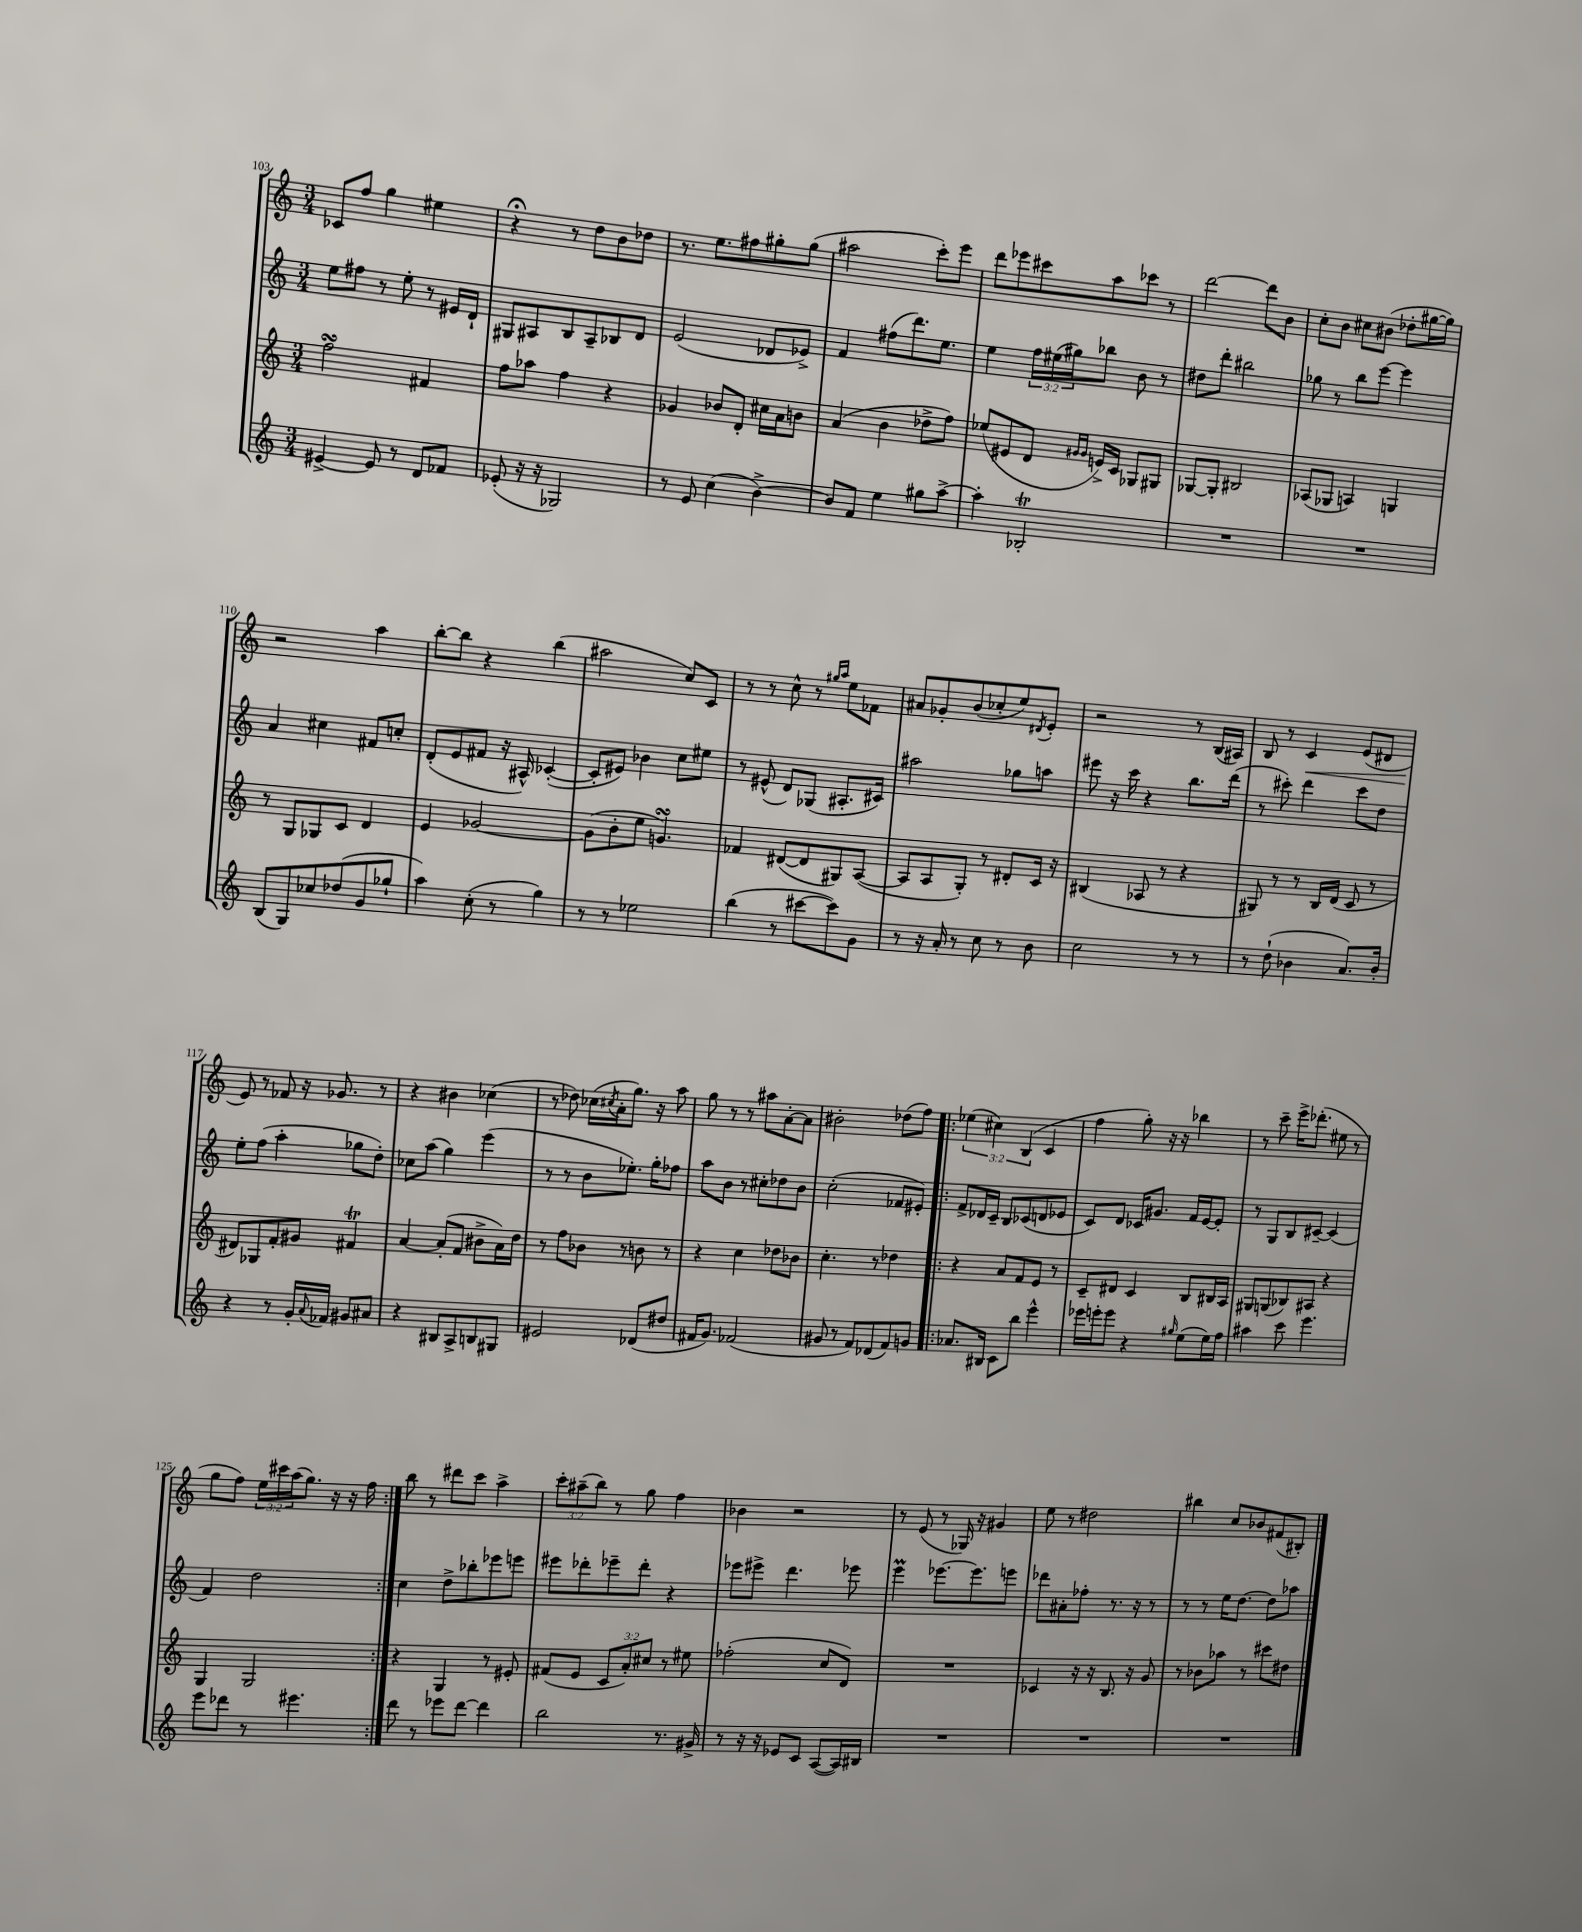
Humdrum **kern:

**kern	**kern	**kern	**kern	**dynam
*part4	*part3	*part2	*part1	*part1
*staff4	*staff3	*staff2	*staff1	*staff1
*clefG2	*clefG2	*clefG2	*clefG2	*
*k[]	*k[]	*k[]	*k[]	*
*M3/4	*M3/4	*M3/4	*M3/4	*
=103	=103	=103	=103	=103
[4e#X^/	2ffsSSs\	8ee\L	8c-X/L	.
.	.	8ff#X\J	8ff/J	.
8e#/]	.	8r	4gg\	.
8r	.	8ee'\	.	.
8d/L	4f#X/	8r	4ee#X\	.
8f-X/J	.	16e#X/LL	.	.
.	.	16d`/JJ	.	.
=104	=104	=104	=104	=104
(8e-X'/	8ff\L	8G#X/L	4r;<	.
16r	8aa-X\J	8A#X/	.	.
16r	.	.	.	.
2G-X/)	4ff\	8B/	8r	.
.	.	8A#~/	8dd\L	.
.	4r	8B-X/	8b\	.
.	.	8d/J	8dd-X\J	.
=105	=105	=105	=105	=105
8r	4g-X/	(2e/	8.r	.
8e/	.	.	.	.
.	.	.	8.ee\L	.
(4cc\	8b-X/L	.	.	.
.	8d'/J	.	8ff#X\	.
[4b^\)	16cc#X\LL	8d-X/L	8gg#X'\	.
.	16a\J	.	.	.
.	8bn\J	8e-X^/J)	(8gg#\J	.
=106	=106	=106	=106	=106
8b/L]	(4a/	4f/	2aa#X\	.
8f/J	.	.	.	.
4ee\	4b\	(8ff#X\L	.	.
.	.	8.ddd\)	.	.
8gg#X\L	8dd-X^\L	.	8ccc'\L)	.
.	.	8.ee\J	.	.
[8aa^\J	8ff\J)	.	8eee\J	.
=107	=107	=107	=107	=107
4aa'\]	(8ee-X/L	4ee\	8ddd\L	.
.	8e#X/	.	8eee-X\	.
2B-XT'/	8d/J	24ff\LL	8ccc#X\	.
.	.	(24ee#X\	.	.
.	.	24gg#X\J)	.	.
.	16qqg#X/LL	.	.	.
.	16qqg#/JJ	.	.	.
.	16en^/LL)	8bb-X\J	8aa\	.
.	16c/JJ	.	.	.
.	8G-X/L	8b\	8ccc-X\J	.
.	8G#X/J	8r	8r	.
=108	=108	=108	=108	=108
2.r	[8G-X/L	8dd#X\L	[2ddd\	.
.	8G-'/J]	8ddd'\J	.	.
.	2B#X/	2bb#X\	.	.
.	.	.	8ddd\L]	.
.	.	.	8b\J	.
=109	=109	=109	=109	=109
2.r	(8A-X/L	8gg-X\	8cc'\L	.
.	8G-X/J	8r	8b\J	.
.	4An/)	8bb\L	8cc#X\L	.
.	.	[8eee\J	(8b#X\J	.
.	4Gn/	4eee\]	8dd-X'\L	.
.	.	.	[16gg#X\L	.
.	.	.	16gg#\JJ])	.
!!LO:LB:g=z
=110	=110	=110	=110	=110
(8B/L	8r	4a/	2r	.
8G/)	8G/L	.	.	.
8cc-X/	8G-X/	4cc#X\	.	.
(8dd-X/	8c/J	.	.	.
8g/	4d/	8f#X/L	4aa\	.
8gg-X`/J	.	8ccn'/J	.	.
=111	=111	=111	=111	=111
4aa\)	4e/	(8d'/L	[8bb'\L	.
.	.	8e/	8bb\J]	.
(8cc'\	[2g-X/	8f#X/J	4r	.
8r	.	16r	.	.
.	.	16A#X^^/)	.	.
4gg\)	.	([4c-X'/	(4bb\	.
=112	=112	=112	=112	=112
8r	(8g-\L]	8c-'/L]	2aa#X\	.
8r	8b'\	8e#X/J)	.	.
2ee-X\	8ee\J	4b-X\	.	.
.	4.gnsSSS/)	.	.	.
.	.	8cc\L	8cc/L)	.
.	.	8ee#X\J	8c/J	.
=113	=113	=113	=113	=113
(4bb\	4f-X/	8r	8r	.
.	.	(8e#X^^/	8r	.
8r	([8d#X/L	8d/L)	8cc^^\	.
[8ccc#X\L	8d#/]	(8G-X/J	8r	.
.	.	.	16qqgg#X/LL	.
.	.	.	16qqaa/JJ	.
8ccc#\])	8G#X/)	8.A#X'/L	8ee\L	.
8g\J	([8A/J	.	8f-X\J	.
.	.	16c#X/Jk)	.	.
=114	=114	=114	=114	=114
8r	8A/L]	2aa#X\	8a#X/L	.
16r	8A/	.	8g-X'/	.
16a'/	.	.	.	.
8r	8G'/J)	.	(8b/	.
8cc\	8r	.	8cc-X'/	.
8r	8d#X'/L	8gg-X\L	8ee/)	.
.	.	.	8qd#X/	.
8b\	16c/Jk	8aan\J	8e'/J	.
.	16r	.	.	.
=115	=115	=115	=115	=115
2cc\	(4B#X/	8eee#X\	2r	.
.	.	16r	.	.
.	.	16ccc\	.	.
.	8A-X/	4r	.	.
.	8r	.	.	.
8r	4r	8.bb\L	8r	.
8r	.	.	(16B/LL	.
.	.	(16ddd\Jk	16A#X/JJ)	.
=116	=116	=116	=116	=116
8r	8G#X/)	8r	8B/	.
(8dd`\	8r	8ccc#X'\)	8r	.
!	!	!	!	!LO:HP:b
4b-X\	8r	4ddd\	4c/	<
.	16B/LL	.	.	.
.	(16d/JJ	.	.	.
8.a/L)	8c/	8ccc#\L	(8e/L	.
.	8r	8dd\J	8d#X/J	.
16b-'/Jk	.	.	.	.
!!LO:LB:g=z
=117	=117	=117	=117	=117
4r	8d#X/L)	8ee'\L	8e/)	.
.	8G-X/	(8ff\J	8r	[
8r	8f'/	4aa'\	8f-X/	.
16g'/LL	8g#X/J	.	16r	.
8qqa/	.	.	.	.
16f-X/JJ	.	.	8.g-X/	.
8g#X/L	4f#Xt/	8gg-X\L	.	.
8a#X/J	.	8dd'\J)	8r	.
=118	=118	=118	=118	=118
4r	[4a/	8cc-X\L	4r	.
.	.	(8aa\J	.	.
8B#X/L	(8a'/L]	4gg\)	4b#X\	.
8A^/	8f/J	.	.	.
8Bn/	8b#X^\L	(4eee\	(4cc-X\	.
8G#X/J	16a\L)	.	.	.
.	16dd\JJ	.	.	.
=119	=119	=119	=119	=119
2e#X/	8r	8r	8r	.
.	8ff\L	8r	8dd-X\)	.
.	8b-X\J	8b\L	(16cc-X\LL	.
.	.	.	8qcc#X/	.
.	.	.	16a'\J	.
.	8r	8.ee-X'\J)	8.gg\J)	.
(8d-X/L	8bn\	.	.	.
.	.	16gg'\KL	16r	.
8dd#X/J	8r	8ff-X\J	8aa\	.
=120	=120	=120	=120	=120
16f#X/KL	4r	8aa\L	8gg\	.
8.g/J)	.	.	.	.
.	.	8b\J	8r	.
(2f-X/	4cc\	8r	8r	.
.	.	8cc#X'\L	8aa#X\L	.
.	8dd-X\L	8dd-X\	[8a'\	.
.	8b-X\J	8b\J	8a\J]	.
=121	=121	=121	=121	=121
8g#X/	4.cc'\	(2cc'\	2b#X'\	.
8r	.	.	.	.
8f/L)	.	.	.	.
(8d-X/	8r	.	.	.
8f/)	4dd-X\	8f-X/L	(8dd-X\L	.
8gn/J	.	8e#X'/J)	8ff\J)	.
=122!|:	=122!|:	=122!|:	=122!|:	=122!|:
8.a-X/L	4r	8f^/L	(6ee-X\	.
.	.	16d-X/L	.	.
.	.	.	6cc#X\)	.
16B#X/Jk	.	16c~/JJ	.	.
8c\L	8a/L	8B/L	.	.
.	.	.	(6B/	.
8bb\J	8f/	(8c-X/	.	.
4eee^^\	8e/J	8dn/	4c/	.
.	8r	8e-X/J	.	.
=123	=123	=123	=123	=123
16eee-X\LL	8c~/L	8c/L)	4ff\	.
16eeen'\J	.	.	.	.
8eee\J	8d#X/J	8d/J	.	.
4r	4c/	16c-X/KL	8gg'\)	.
.	.	8.g#X/J	.	.
.	.	.	16r	.
.	.	.	16r	.
16qqgg#X/	.	.	.	.
(8ee\L	8B/L	16f/LL	4bb-X\	.
.	.	[16e/J	.	.
16ee\L)	16B#X/L	8e'/J]	.	.
16ff\JJ	16A/JJ	.	.	.
=124	=124	=124	=124	=124
4aa#X\	8G#X/L	8r	8r	.
.	(8Gn/	8G/L	8ccc~\	.
8ccc\	8B-X/)	8B/	16eee^\KL	.
.	.	.	(8.ddd-X'\J	.
4.eee\	8A#X/J	[8c#X~/J	.	.
.	4r	(4c#/]	8ee#X\	.
.	.	.	8r	.
!!LO:LB:g=z
=125	=125	=125	=125	=125
8eee\L	4G/	4f/)	8gg\L	.
8ddd-X\J	.	.	8ff\J)	.
8r	2G/	2dd\	24ee\LL	.
.	.	.	24ccc#X\	.
.	.	.	(24aa\J	.
4.eee#X\	.	.	8.gg\J)	.
.	.	.	16r	.
.	.	.	16r	.
.	.	.	16ff\	.
=126:|!	=126:|!	=126:|!	=126:|!	=126:|!
8ddd\	4r	4cc\	8bb\	.
8r	.	.	8r	.
8eee-X\L	4G/	8dd^\L	8ddd#X\L	.
[8ddd\J	.	8bb-X'\	8ccc\J	.
4ddd\]	8r	8eee-X\	4aa^\	.
.	8e#X'/	8eeen\J	.	.
=127	=127	=127	=127	=127
2bb\	(8f#X/L	8eee#X\L	12ccc'\L	.
.	.	.	(12aa#X~\	.
.	8e/J	8ddd-X'\	.	.
.	.	.	12bb\J)	.
.	12c/L	8eee-X~\	8r	.
.	12a'/)	.	.	.
.	.	8ddd-'\J	8gg\	.
.	12cc#X/J	.	.	.
8.r	8r	4r	4ff\	.
.	8ee#X\	.	.	.
16g#X^/	.	.	.	.
=128	=128	=128	=128	=128
8r	(2ff-X'\	8eee-X\L	4b-X\	.
16r	.	8eee#X^\J	.	.
16r	.	.	.	.
8e-X/L	.	4.ddd\	2r	.
8c/J	.	.	.	.
([8A/L	8cc/L	.	.	.
16A/L])	8d/J)	8eee-X\	.	.
16B#X/JJ	.	.	.	.
=129	=129	=129	=129	=129
2.r	2.r	4eeem\	8r	.
.	.	.	(8e/	.
.	.	[8.eee-X\L	8r	.
.	.	.	16G-X/)	.
.	.	8.eee-\]	16r	.
.	.	.	4g#X/	.
.	.	8eeen\J	.	.
=130	=130	=130	=130	=130
2.r	4c-X/	8ddd-X\L	8ee\	.
.	.	8a#X'\	8r	.
.	16r	8ff-X'\J	2dd#X\	.
.	16r	.	.	.
.	8.B/	8.r	.	.
.	16r	16r	.	.
.	8g/	8r	.	.
=131	=131	=131	=131	=131
2.r	8r	8r	4bb#X\	.
.	8b-X\L	8r	.	.
.	8aa-X\J	16ee\KL	8cc/L	.
.	.	[8.dd\J	.	.
.	8r	.	8b-X/	.
.	8ccc#X\L	8dd\L]	(8f#X/	.
.	8dd#X\J	8aa-X\J	8B#X'/J)	.
==	==	==	==	==
*-	*-	*-	*-	*-
